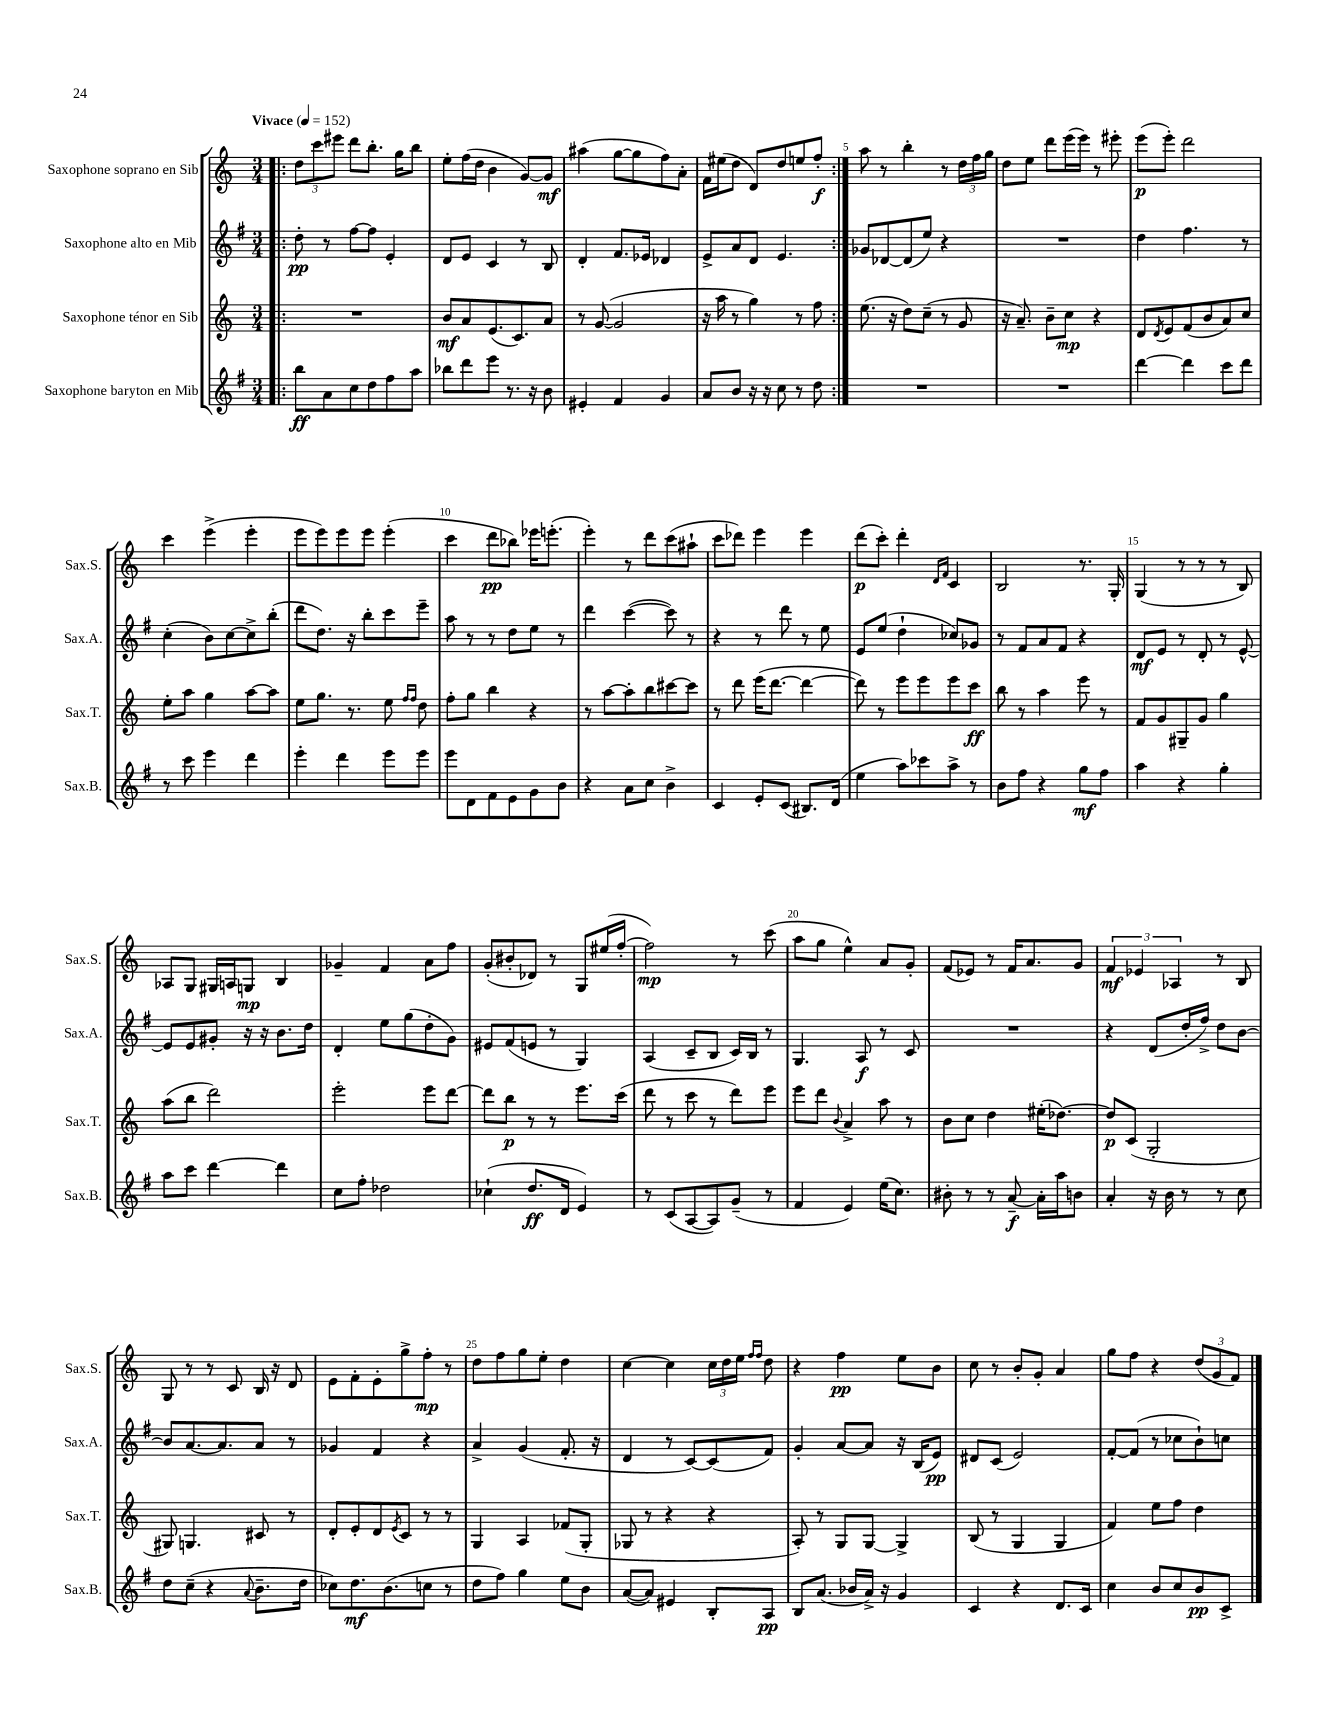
<<
\new StaffGroup <<
\new Staff = "s0" \with { instrumentName = "Saxophone soprano en Sib" shortInstrumentName = "Sax.S." } {
    \clef treble \key c \major \numericTimeSignature \time 3/4 \tempo "Vivace" 4 = 152
    \repeat volta 2 { \bar ".|:" \tuplet 3/2 { d''8 c'''8 eis'''8 } d'''8 b''8.-. g''16 b''8 |
    e''8-. f''16( d''16 b'4 g'8~) g'8\mf |
    ais''4( g''8~ g''8 f''8) a'8-. |
    f'16 eis''16( d''8 d'8) d''8 e''8 f''8-.\f | }
    a''8 r8 b''4-. r8 \tuplet 3/2 { d''16 f''16 g''16 } |
    d''8 e''8 d'''8 e'''16( e'''16) r8 eis'''8-. |
    e'''8\p( e'''8-.) d'''2 |
    c'''4 e'''4->( e'''4-. |
    e'''8 e'''8) e'''8 e'''8 e'''4-.( |
    c'''4 d'''8\pp bes''8) ees'''16 e'''8.-.( |
    e'''4-.) r8 d'''8 c'''8( ais''8-! |
    c'''8 des'''8) e'''4 e'''4 |
    d'''8\p( c'''8-.) d'''4-. \grace { d'16 f'16 } c'4 |
    b2 r8. g16-. |
    g4( r8 r8 r8 b8) |
    aes8 g8 gis16 a16 g8\mp b4 |
    ges'4-- f'4 a'8 f''8 |
    g'8-.( bis'8-. des'8) r8 g8 eis''16( f''16~-. |
    f''2\mp) r8 c'''8( |
    a''8 g''8 e''4-^) a'8 g'8-. |
    f'8( ees'8) r8 f'16 a'8. g'8 |
    \tuplet 3/2 { f'4\mf ees'4 aes4 } r8 b8 |
    g8 r8 r8 c'8 b16 r16 d'8 |
    e'8 f'8-. e'8-. g''8-> f''8-.\mp r8 |
    d''8 f''8 g''8 e''8-. d''4 |
    c''4~ c''4 \tuplet 3/2 { c''16 d''16 e''16 } \grace { f''16 f''16 } d''8 |
    r4 f''4\pp e''8 b'8 |
    c''8 r8 b'8-. g'8-. a'4 |
    g''8 f''8 r4 \tuplet 3/2 { d''8( g'8 f'8) } \bar "|." |
}
\new Staff = "s1" \with { instrumentName = "Saxophone alto en Mib" shortInstrumentName = "Sax.A." } {
    \clef treble \key g \major \numericTimeSignature \time 3/4
    \repeat volta 2 { \bar ".|:" d''8-.\pp r8 fis''8~ fis''8 e'4-. |
    d'8 e'8 c'4 r8 b8 |
    d'4-. fis'8. ees'16 des'4 |
    e'8-> a'8 d'8 e'4. | }
    ges'8 des'8~ des'8( e''8) r4 |
    R2. |
    d''4 fis''4. r8 |
    c''4-.( b'8) c''8~ c''8-> b''8-.( |
    d'''8 d''8.) r16 b''8-. c'''8 e'''8-- |
    a''8 r8 r8 d''8 e''8 r8 |
    d'''4 c'''4~( c'''8) r8 |
    r4 r8 d'''8 r8 e''8 |
    e'8 e''8( d''4-! ces''8) ges'8 |
    r8 fis'8 a'8 fis'8 r4 |
    d'8\mf e'8 r8 d'8-. r8 e'8~-^ |
    e'8 e'8 gis'8-. r16 r16 b'8. d''16 |
    d'4-. e''8 g''8( d''8-. g'8) |
    eis'8 fis'8( e'8 r8 g4) |
    a4( c'8-- b8 c'16) b16 r8 |
    g4. a8\f r8 c'8 |
    R2. |
    r4 d'8( d''16-. fis''16->) d''8 b'8~ |
    b'8 a'8.~ a'8. a'8 r8 |
    ges'4 fis'4 r4 |
    a'4-> g'4( fis'8.-. r16 |
    d'4 r8 c'8~) c'8( fis'8) |
    g'4-. a'8~ a'8 r16 b16( e'8\pp) |
    dis'8 c'8( e'2) |
    fis'8~-. fis'8( r8 ces''8 b'8-!) c''8 \bar "|." |
}
\new Staff = "s2" \with { instrumentName = "Saxophone ténor en Sib" shortInstrumentName = "Sax.T." } {
    \clef treble \key c \major \numericTimeSignature \time 3/4
    \repeat volta 2 { \bar ".|:" R2. |
    b'8\mf a'8 e'8.( c'8.) a'8 |
    r8 g'8~( g'2 |
    r16 a''16 r8 g''4) r8 f''8 | }
    e''8.( r16 d''8) c''8--( r8 g'8 |
    r16 a'8.--) b'8-- c''8\mp r4 |
    d'8 \acciaccatura { d'8 } e'8 f'8( b'8 a'8) c''8 |
    e''8-. a''8 g''4 a''8~ a''8 |
    e''8 g''8. r8. e''8 \grace { f''16 f''16 } d''8 |
    f''8-. g''8 b''4 r4 |
    r8 a''8~ a''8-. b''8 cis'''8~ cis'''8 |
    r8 d'''8 e'''16( d'''8.~ d'''4~ |
    d'''8) r8 e'''8 e'''8 e'''8 c'''8\ff |
    b''8 r8 a''4 e'''8 r8 |
    f'8 g'8 gis8-- g'8 g''4 |
    a''8( b''8 d'''2) |
    e'''2-. e'''8 d'''8~ |
    d'''8 b''8\p r8 r8 e'''8. c'''16( |
    d'''8 r8 c'''8 r8 d'''8) e'''8 |
    e'''8 d'''8 \appoggiatura { b'8 } a'4-> a''8 r8 |
    b'8 c''8 d''4 eis''16-.( des''8.~) |
    des''8\p c'8( g2-. |
    gis8) g4. cis'8 r8 |
    d'8-. e'8-. d'8 \acciaccatura { e'8 } c'8 r8 r8 |
    g4 a4 fes'8( g8-. |
    ges8 r8 r4 r4 |
    a8-.) r8 g8 g8~ g4-> |
    b8( r8 g4 g4 |
    f'4) e''8 f''8 d''4 \bar "|." |
}
\new Staff = "s3" \with { instrumentName = "Saxophone baryton en Mib" shortInstrumentName = "Sax.B." } {
    \clef treble \key g \major \numericTimeSignature \time 3/4
    \repeat volta 2 { \bar ".|:" b''8\ff a'8 c''8 d''8 fis''8 a''8 |
    bes''8 d'''8 e'''8 r8. r16 b'8 |
    eis'4-. fis'4 g'4 |
    a'8 b'8 r16 r16 c''8 r8 d''8 | }
    R2. |
    R2. |
    d'''4~ d'''4 c'''8 d'''8 |
    r8 c'''8 e'''4 d'''4 |
    e'''4-. d'''4 e'''8 e'''8 |
    e'''8 d'8 fis'8 e'8 g'8 b'8 |
    r4 a'8 c''8 b'4-> |
    c'4 e'8-. c'8( bis8.) d'16( |
    e''4 a''8) ces'''8 a''8-> r8 |
    b'8 fis''8 r4 g''8\mf fis''8 |
    a''4 r4 g''4-. |
    a''8 c'''8 d'''4~ d'''4 |
    c''8 fis''8-. des''2 |
    ces''4-!( d''8.\ff d'16 e'4) |
    r8 c'8( a8~ a8) g'8--( r8 |
    fis'4 e'4) e''16( c''8.) |
    bis'8-. r8 r8 a'8~--\f a'16-. a''16 b'8 |
    a'4-. r16 b'16 r8 r8 c''8 |
    d''8 c''8--( r4 \appoggiatura { a'8 } b'8.-- d''16 |
    ces''8) d''8.\mf b'8.( c''8 r8 |
    d''8 fis''8) g''4 e''8 b'8 |
    a'8~( a'8) eis'4 b8-. a8\pp |
    b8 a'8.( bes'16 a'16->) r16 g'4 |
    c'4 r4 d'8. c'16 |
    c''4 b'8 c''8 b'8\pp c'8-> \bar "|." |
}
>>
>>
\layout { \context { \Score \override BarNumber.break-visibility = ##(#f #t #t) barNumberVisibility = #(every-nth-bar-number-visible 5) } }
